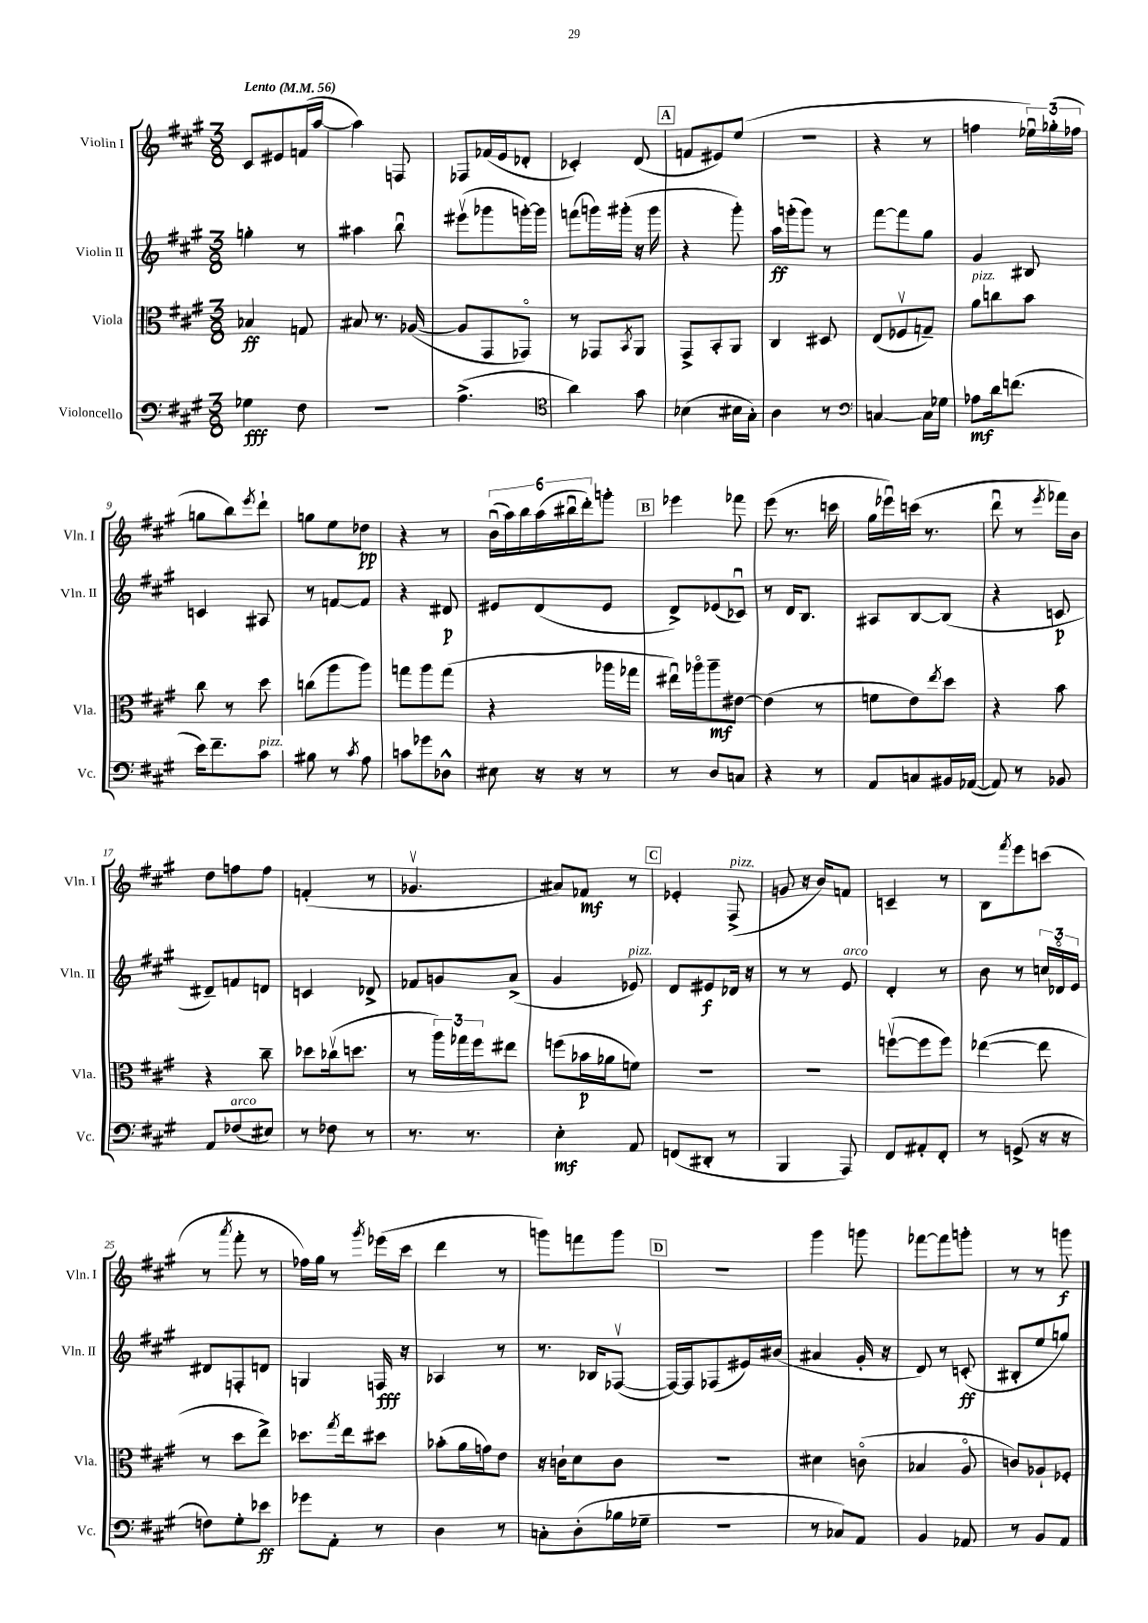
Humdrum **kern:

**kern	**dynam	**kern	**dynam	**kern	**dynam	**kern	**dynam
*part4	*part4	*part3	*part3	*part2	*part2	*part1	*part1
*staff4	*staff4	*staff3	*staff3	*staff2	*staff2	*staff1	*staff1
*I"Violoncello	*	*I"Viola	*	*I"Violin II	*	*I"Violin I	*
*I'Vc.	*	*I'Vla.	*	*I'Vln. II	*	*I'Vln. I	*
*clefF4	*	*clefC3	*	*clefG2	*	*clefG2	*
*k[f#c#g#]	*	*k[f#c#g#]	*	*k[f#c#g#]	*	*k[f#c#g#]	*
*M3/8	*	*M3/8	*	*M3/8	*	*M3/8	*
*MM56	*	*MM56	*	*MM56	*	*MM56	*
=1	=1	=1	=1	=1	=1	=1	=1
!	!	!	!	!	!	!LO:TX:a:B:t=Lento	!
4G-X\	fff	4B-X/	ff	4ggn'\	.	8c#/L	.
.	.	.	.	.	.	8e#X/	.
8F#\	.	8Gn/	.	8r	.	(16fn/L	.
.	.	.	.	.	.	[16aa/JJ	.
=2	=2	=2	=2	=2	=2	=2	=2
4.r	.	8B#X/	.	4aa#X\	.	4aa\])	.
.	.	8.r	.	.	.	.	.
.	.	.	.	8bbu\	.	8Fn/	.
.	.	([16A-X/	.	.	.	.	.
=3	=3	=3	=3	=3	=3	=3	=3
(4.A^\	.	8A-/L]	.	(8eee#Xv\L	.	8F-X/L	.
.	.	8GG#/	.	8ggg-X\	.	(16f-X/L	.
.	.	.	.	.	.	16e/J	.
.	.	8GG-X/J)	.	[16gggn'\L)	.	8d-X'/J	.
.	.	.	.	16ggg\JJ]	.	.	.
=4	=4	=4	=4	=4	=4	=4	=4
*clefC4	*	*	*	*	*	*	*
4a\)	.	8r	.	(8fffn\L	.	4c-X'/)	.
.	.	8GG-X/L	.	16gggn\L)	.	.	.
.	.	.	.	(16ggg#X'\JJ	.	.	.
.	.	8qBB/	.	.	.	.	.
8g#\	.	8AA/J	.	16r	.	(8d/	.
.	.	.	.	16ggg#\	.	.	.
!!LO:REH:place=s1:t=A
=5	=5	=5	=5	=5	=5	=5	=5
(4B-X\	.	8GG#^/L	.	4r	.	8fn/L	.
.	.	8BB'/	.	.	.	8e#X/)	.
16B#X\LL	.	8AA/J	.	8ggg#'\)	.	(8ee/J	.
16G#'\JJ)	.	.	.	.	.	.	.
=6	=6	=6	=6	=6	=6	=6	=6
4A\	.	4C#/	.	16aa\LL	ff	4.r	.
.	.	.	.	(16gggn'\J	.	.	.
.	.	.	.	8ggg\J)	.	.	.
8r	.	8D#X/	.	8r	.	.	.
=7	=7	=7	=7	=7	=7	=7	=7
*clefF4	*	*	*	*	*	*	*
[4Cn/	.	(8E/L	.	[8fff#\L	.	4r	.
.	.	8F-Xv/	.	8fff#\]	.	.	.
16C\LL]	.	8Gn~/J)	.	8gg#\J	.	8r	.
16G-X\JJ	.	.	.	.	.	.	.
=8	=8	=8	=8	=8	=8	=8	=8
!	!	!LO:TX:a:i:t=pizz.	!	!	!	!	!
8A-X\L	mf	8a\L	.	4g#/	.	4ffn\	.
16d\k	.	8ccn\	.	.	.	.	.
(8.fn\J	.	.	.	.	.	.	.
.	.	8b\J	.	8B#X/	.	24ee-Xu\LL)	.
.	.	.	.	.	.	(24gg-X'\	.
.	.	.	.	.	.	24ff-X\JJ	.
!!LO:LB:g=z
=9	=9	=9	=9	=9	=9	=9	=9
16e\KL)	.	8cc#\	.	4cn/	.	8ggn\L	.
8.f#~\	.	.	.	.	.	.	.
.	.	8r	.	.	.	8bb\)	.
.	.	.	.	.	.	8qeee/	.
!LO:TX:a:i:t=pizz.	!	!	!	!	!	!	!
8c#\J	.	8dd\	.	8A#X/	.	8ddd`\J	.
=10	=10	=10	=10	=10	=10	=10	=10
8B#X\	.	(8ccn\L	.	8r	.	8ggn\L	.
8r	.	8aa\	.	[8fn/L	.	8ee\	.
8qc#/	.	.	.	.	.	.	.
8A\	.	8aa\J)	.	8f/J]	.	8dd-X\J	pp
=11	=11	=11	=11	=11	=11	=11	=11
8cn\L	.	8ggn\L	.	4r	.	4r	.
8g-X\	.	8aa\	.	.	.	.	.
8D-X^^\J	.	(8gg\J	.	8d#X/	p	8r	.
=12	=12	=12	=12	=12	=12	=12	=12
8E#X\	.	4r	.	8e#X/L	.	(24bu\LL	.
.	.	.	.	.	.	24aa\)	.
.	.	.	.	.	.	24bb\	.
16r	.	.	.	(8d/	.	(24aa\	.
.	.	.	.	.	.	24bb#Xu\	.
16r	.	.	.	.	.	.	.
.	.	.	.	.	.	24ddd'\J)	.
8r	.	16aa-X\LL	.	8e#/J	.	8gggn'\J	.
.	.	16gg-X\JJ	.	.	.	.	.
!!LO:REH:place=s1:t=B
=13	=13	=13	=13	=13	=13	=13	=13
8r	.	16ee#Xu\LL)	.	8d^/L)	.	4eee-X\	.
.	.	16aa-X\J	.	.	.	.	.
8D/L	.	8aa-~\	mf	(8e-X/	.	.	.
8Cn/J	.	[8e#X\J	.	8c-Xu/J)	.	8fff-X\	.
=14	=14	=14	=14	=14	=14	=14	=14
4r	.	(4e#\]	.	8r	.	(8eee\	.
.	.	.	.	16d/KL	.	8.r	.
.	.	.	.	8.B/J	.	.	.
8r	.	8r	.	.	.	.	.
.	.	.	.	.	.	16cccn\	.
=15	=15	=15	=15	=15	=15	=15	=15
8AA/L	.	8fn\L	.	8A#X/L	.	16gg#\LL	.
.	.	.	.	.	.	16eee-Xu\)	.
8Cn/	.	8e\)	.	[8B/	.	(16cccn\JJ	.
.	.	.	.	.	.	8.r	.
.	.	8qee/	.	.	.	.	.
16BB#X/L	.	8dd\J	.	(8B/J]	.	.	.
([16AA-X/JJ	.	.	.	.	.	.	.
=16	=16	=16	=16	=16	=16	=16	=16
8AA-/])	.	4r	.	4r	.	8dddu\	.
8r	.	.	.	.	.	8r	.
.	.	.	.	.	.	8qeee/	.
8BB-X/	.	8b\	.	8cn/	p	16fff-X\LL)	.
.	.	.	.	.	.	16b\JJ	.
!!LO:LB:g=z
=17	=17	=17	=17	=17	=17	=17	=17
8AA/L	.	4r	.	8d#X~/L)	.	8dd\L	.
!LO:TX:a:i:t=arco	!	!	!	!	!	!	!
(8F-X/	.	.	.	8fn/	.	8ffn\	.
8E#X/J)	.	8cc#~\	.	8dn/J	.	8ff\J	.
=18	=18	=18	=18	=18	=18	=18	=18
8r	.	8dd-X\L	.	4cn/	.	(4fn'/	.
8F-X\	.	(16cc-Xv\k	.	.	.	.	.
.	.	8.ddn\J	.	.	.	.	.
8r	.	.	.	8d-X^/	.	8r	.
=19	=19	=19	=19	=19	=19	=19	=19
8.r	.	8r	.	8f-X/L	.	4.g-Xv/	.
.	.	24aa\LL)	.	8gn/	.	.	.
.	.	24gg-X\	.	.	.	.	.
8.r	.	.	.	.	.	.	.
.	.	24ff#\J	.	.	.	.	.
.	.	8ee#X\J	.	(8a^/J	.	.	.
=20	=20	=20	=20	=20	=20	=20	=20
4E'\	mf	(8ffn\L	.	4g#/	.	8a#X/L)	.
.	.	16b-X\L	p	.	.	8f-X/J	mf
.	.	16a-X\J	.	.	.	.	.
!	!	!	!	!LO:TX:a:i:t=pizz.	!	!	!
8AA/	.	8fn\J)	.	8e-X/)	.	8r	.
!!LO:REH:place=s1:t=C
=21	=21	=21	=21	=21	=21	=21	=21
(8FFn/L	.	4.r	.	8d/L	.	4e-X'/	.
8DD#X'/J	.	.	.	8e#X/	f	.	.
!	!	!	!	!	!	!LO:TX:a:i:t=pizz.	!
8r	.	.	.	16d-X/Jk	.	(8F#^/	.
.	.	.	.	16r	.	.	.
=22	=22	=22	=22	=22	=22	=22	=22
4BBB/	.	4.r	.	8r	.	8gn/	.
.	.	.	.	8r	.	16r	.
.	.	.	.	.	.	16b/KL)	.
!	!	!	!	!LO:TX:a:i:t=arco	!	!	!
8AAA/)	.	.	.	8e/	.	8fn/J	.
=23	=23	=23	=23	=23	=23	=23	=23
8FF#/L	.	([8ffnv\L	.	4d'/	.	4cn~/	.
8AA#X'/	.	8ff\]	.	.	.	.	.
8FF#'/J	.	8ff\J)	.	8r	.	8r	.
=24	=24	=24	=24	=24	=24	=24	=24
8r	.	([4ee-X\	.	8b\	.	8B\L	.
.	.	.	.	.	.	8qfff#/	.
(8GGn^/	.	.	.	8r	.	8eee\	.
16r	.	8ee-\]	.	24ccn/LL	.	(8cccn\J	.
.	.	.	.	24d-X/	.	.	.
16r	.	.	.	.	.	.	.
.	.	.	.	24e/JJ	.	.	.
!!LO:LB:g=z
=25	=25	=25	=25	=25	=25	=25	=25
8Fn\L)	.	8r	.	8d#X/L	.	8r	.
.	.	.	.	.	.	8qaaa/	.
8G#'\	.	8dd\L	.	8Fn'/	.	8fff#'\	.
8e-X\J	ff	8ee^\J)	.	8dn/J	.	8r	.
=26	=26	=26	=26	=26	=26	=26	=26
8g-X\L	.	8.dd-X\L	.	4Gn/	.	16ff-X\LL)	.
.	.	.	.	.	.	16gg#\JJ	.
8AA'\J	.	.	.	.	.	8r	.
.	.	8qgg#/	.	.	.	.	.
.	.	16ee\k	.	.	.	.	.
.	.	.	.	.	.	8qggg#/	.
8r	.	8dd#X\J	.	16Fn/	fff	(16eee-X\LL	.
.	.	.	.	16r	.	16ccc#\JJ	.
=27	=27	=27	=27	=27	=27	=27	=27
4D\	.	(8b-X'\L	.	4A-X/	.	4ddd\	.
.	.	16a\L	.	.	.	.	.
.	.	16gn\J)	.	.	.	.	.
8r	.	8e\J	.	8r	.	8r	.
=28	=28	=28	=28	=28	=28	=28	=28
8Cn'\L	.	16r	.	8.r	.	8gggn\L)	.
.	.	16cn`\KL	.	.	.	.	.
(8D'\	.	8d\	.	.	.	8fffn\	.
.	.	.	.	16B-X/KL	.	.	.
16B-X\L	.	8c\J	.	([8F-Xv/J	.	8ggg\J	.
16G-X~\JJ	.	.	.	.	.	.	.
!!LO:REH:place=s1:t=D
=29	=29	=29	=29	=29	=29	=29	=29
4.r	.	4.r	.	16F-/LL_)	.	4.r	.
.	.	.	.	16F-/J]	.	.	.
.	.	.	.	(8F-X/	.	.	.
.	.	.	.	16e#X/L)	.	.	.
.	.	.	.	(16b#X/JJ	.	.	.
=30	=30	=30	=30	=30	=30	=30	=30
8r	.	4d#X\	.	4a#X/	.	4ggg#\	.
8C-X/L)	.	.	.	.	.	.	.
8AA/J	.	(8cn\	.	16g#'/	.	8gggn\	.
.	.	.	.	16r	.	.	.
=31	=31	=31	=31	=31	=31	=31	=31
4BB/	.	4B-X/	.	8d/)	.	[8fff-X\L	.
.	.	.	.	8r	.	8fff-\]	.
8AA-X/	.	8A/	.	(8cn'/	ff	8gggn'\J	.
=32	=32	=32	=32	=32	=32	=32	=32
8r	.	8cn/L)	.	8B#X'/L	.	8r	.
8BB/L	.	8A-X`/	.	8ee/	.	8r	.
8AA/J	.	8F-X'/J	.	8ggn/J)	.	8gggn\	f
==	==	==	==	==	==	==	==
*-	*-	*-	*-	*-	*-	*-	*-
